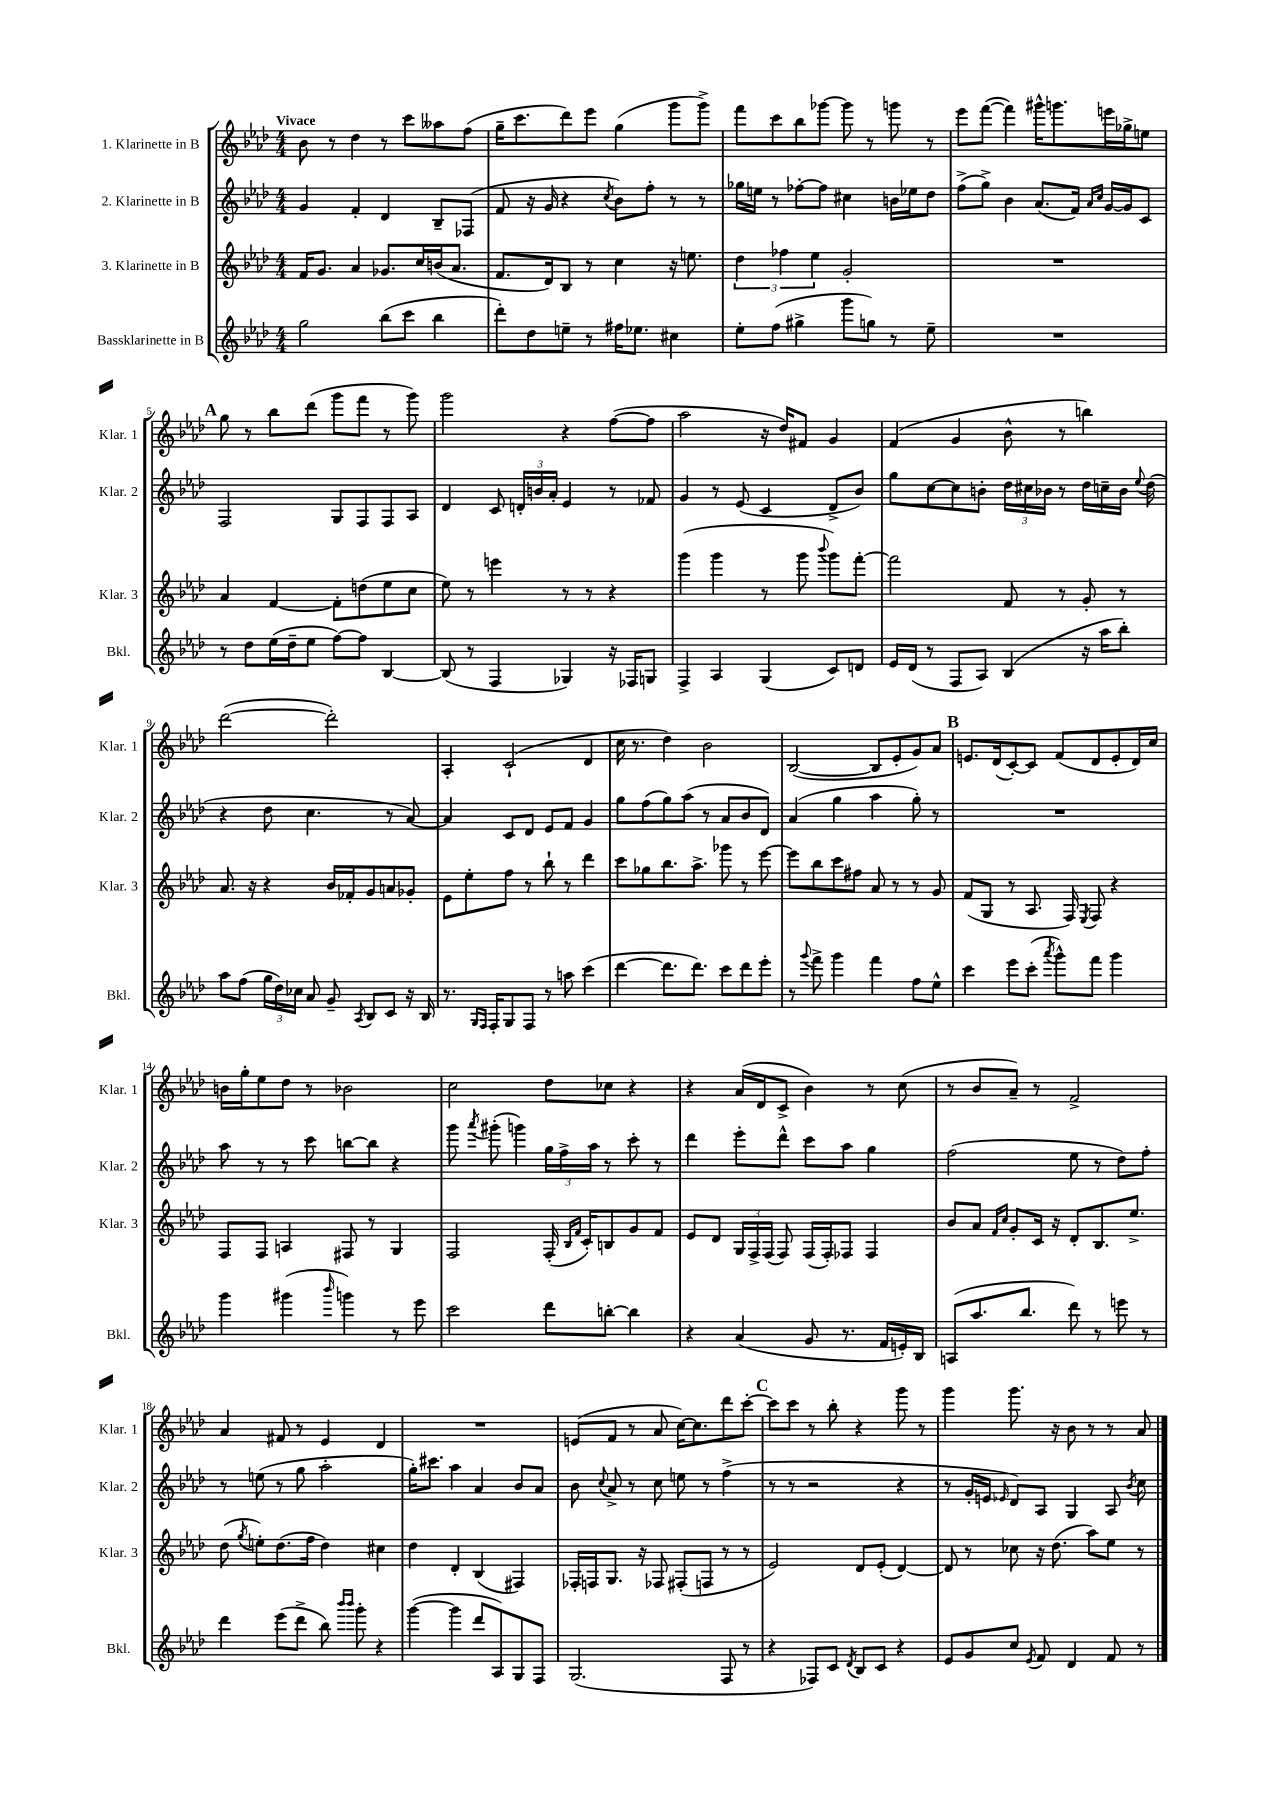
<<
\new StaffGroup <<
\new Staff = "s0" \with { instrumentName = "1. Klarinette in B" shortInstrumentName = "Klar. 1" } {
    \clef treble \key aes \major \numericTimeSignature \time 4/4 \tempo "Vivace"
    \autoBeamOff bes'8 r8 des''4 r8 c'''8[ aeses''8 f''8]( |
    g''16[-- c'''8. des'''8) ees'''8] g''4( g'''8[ g'''8]->) |
    f'''8[ c'''8 bes''8 ges'''8]~ ges'''8 r8 g'''8 r8 |
    ees'''8[ f'''8]~( f'''4) gis'''16[-^ g'''8. e'''16 ges''16-> e''8] |
    \mark \markup { \bold "A" } g''8 r8 bes''8[ des'''8]( g'''8[ f'''8] r8 g'''8) |
    g'''2 r4 f''8[~( f''8] |
    aes''2 r16 des''16[) fis'8] g'4 |
    f'4( g'4 bes'8-^ r8 b''4) |
    des'''2~( des'''2-.) |
    aes4-. c'2-!( des'4 |
    c''16 r8. des''4) bes'2 |
    bes2~( bes8[ ees'8-. g'8) aes'8] |
    \mark \markup { \bold "B" } e'8.[ des'16( c'8~-.) c'8] f'8[( des'8 e'8-. des'16) c''16] |
    b'16[ g''16-. ees''8 des''8] r8 bes'2 |
    c''2 des''8[ ces''8] r4 |
    r4 aes'16[( des'16 c'8]-> bes'4) r8 c''8( |
    r8 bes'8[ aes'8]--) r8 f'2-> |
    aes'4 fis'8 r8 ees'4 des'4 |
    R1 |
    e'8[( f'8] r8 aes'8 c''16[~) c''8. des'''8 c'''8]~-. |
    \mark \markup { \bold "C" } c'''8[ c'''8] r8 bes''8-. r4 g'''8 r8 |
    g'''4 g'''8. r16 bes'8 r8 r8 aes'8 \bar "|." |
}
\new Staff = "s1" \with { instrumentName = "2. Klarinette in B" shortInstrumentName = "Klar. 2" } {
    \clef treble \key aes \major \numericTimeSignature \time 4/4
    \autoBeamOff g'4 f'4-. des'4 bes8[-- fes8]( |
    f'8 r16 g'16 r4 \acciaccatura { c''8 } bes'8[) f''8]-. r8 r8 |
    ges''16[ e''16] r8 fes''8[~-. fes''8] cis''4 b'16[ ees''16 des''8] |
    f''8[->( g''8]->) bes'4 aes'8.[( f'16]) \grace { aes'16[ c''16] } g'16[~ g'16 c'8] |
    \mark \markup { \bold "A" } f2 g8[ f8 f8 aes8] |
    des'4 c'8 \tuplet 3/2 { d'16[-. b'16 aes'16]-. } ees'4 r8 fes'8 |
    g'4 r8 ees'8( c'4 des'8[-> bes'8]) |
    g''8[ c''8~ c''8 b'8]-. \tuplet 3/2 { des''16[ cis''16 bes'16] } r8 des''16[ c''16-- bes'16] \appoggiatura { ees''8 } des''16( |
    r4 des''8 c''4. r8 aes'8~) |
    aes'4 c'8[ des'8] ees'8[ f'8] g'4 |
    g''8[ f''8( g''8) aes''8]( r8 aes'8[ bes'8 des'8]) |
    aes'4( g''4 aes''4 g''8-.) r8 |
    \mark \markup { \bold "B" } R1 |
    aes''8 r8 r8 c'''8 b''8[~ b''8] r4 |
    g'''8 \acciaccatura { aes'''8 } gis'''8-.( g'''4) \tuplet 3/2 { g''16[ f''16-> aes''16] } r8 c'''8-. r8 |
    des'''4 ees'''8[-. des'''8]-^ c'''8[ aes''8] g''4 |
    f''2( ees''8 r8 des''8[) f''8]-. |
    r8 e''8( r8 g''8 aes''2-. |
    g''16[-.) cis'''8.] aes''4 aes'4 bes'8[ aes'8] |
    bes'8 \appoggiatura { c''8 } aes'8-> r8 c''8 e''8 r8 f''4->( |
    \mark \markup { \bold "C" } r8 r8 r2 r4 |
    r8 g'16[-. e'16] \grace { ees'16 } des'8[) aes8] g4 aes8 \acciaccatura { bes'8 } c''8 \bar "|." |
}
\new Staff = "s2" \with { instrumentName = "3. Klarinette in B" shortInstrumentName = "Klar. 3" } {
    \clef treble \key aes \major \numericTimeSignature \time 4/4
    \autoBeamOff f'16[ g'8.] aes'4 ges'8.[ c''16 b'16( aes'8.] |
    f'8.[ des'16) bes8] r8 c''4 r16 e''8. |
    \tuplet 3/2 { des''4 fes''4 ees''4 } g'2-. |
    R1 |
    \mark \markup { \bold "A" } aes'4 f'4~ f'8[-. d''8( ees''8 c''8] |
    ees''8) r8 e'''4 r8 r8 r4 |
    g'''4( g'''4 r8 g'''8 \appoggiatura { bes'''8 } g'''8[) f'''8]~-. |
    f'''2 f'8 r8 g'8-. r8 |
    aes'8. r16 r4 bes'16[ fes'16-. g'8 a'8 ges'8]-. |
    ees'8[ ees''8-. f''8] r8 bes''8-! r8 des'''4 |
    c'''8[ ges''8 bes''8. aes''8.]-> ges'''8 r8 ees'''8~ |
    ees'''8[ bes''8 c'''8 fis''8] aes'8 r8 r8 g'8 |
    \mark \markup { \bold "B" } f'8[( g8] r8 aes8. f16) \acciaccatura { ees8 } f8 r4 |
    f8[ f8] a4 fis8 r8 g4 |
    f2 f16-.( \grace { bes16[ f'16] } c'16[-.) b8 g'8 f'8] |
    ees'8[ des'8] \tuplet 3/2 { g16[ f16-> f16]( } f8) f16[( f16-.) fes8] fes4 |
    bes'8[ aes'8] \grace { f'16[ c''16] } g'8[-. c'16] r16 des'8[-. bes8. ees''8.]-> |
    des''8( \acciaccatura { g''8 } e''8[-.) des''8.( f''16] des''4) cis''4 |
    des''4 des'4-. bes4( fis4) |
    fes16[-. f16 g8.] r16 fes8 fis8[-.( f8] r8 r8 |
    \mark \markup { \bold "C" } ees'2) des'8[ ees'8]-.( des'4~) |
    des'8 r8 ces''8 r16 des''8.( aes''8[) ees''8] r8 \bar "|." |
}
\new Staff = "s3" \with { instrumentName = "Bassklarinette in B" shortInstrumentName = "Bkl." } {
    \clef treble \key aes \major \numericTimeSignature \time 4/4
    \autoBeamOff g''2 bes''8[( c'''8] bes''4 |
    des'''8[-.) des''8 e''8]-- r8 fis''16[ ees''8.] cis''4 |
    ees''8[-. f''8]( gis''4-> g'''8[ g''8]) r8 ees''8-- |
    R1 |
    \mark \markup { \bold "A" } r8 des''8[ ees''16( des''16-- ees''8] f''8[~) f''8] bes4~ |
    bes8( r8 f4 ges4) r16 fes16[ g8] |
    f4-> aes4 g4( c'8[) d'8] |
    ees'16[ des'16]( r8 f8[ aes8]) bes4( r16 aes''16[ bes''8]-.) |
    aes''8[ f''8]( \tuplet 3/2 { g''16[ des''16) ces''16] } aes'8 g'8-- \acciaccatura { aes8 } bes8[ c'8] r16 bes16 |
    r8. \grace { g16[ f16] } f16[-. g8 f8] r8 a''8 c'''4( |
    des'''4~ des'''8.[ des'''8.]) c'''8[ des'''8 ees'''8]-. |
    r8 \appoggiatura { g'''8 } f'''8-> g'''4 f'''4 f''8[ ees''8]-^ |
    \mark \markup { \bold "B" } c'''4 ees'''8[ c'''8]-.( \acciaccatura { aes'''8 } g'''8[-^) f'''8] g'''4 |
    g'''4 gis'''4( \grace { bes'''16 } g'''4) r8 ees'''8 |
    c'''2 des'''8[ b''8]~-. b''4 |
    r4 aes'4( g'8 r8. f'16[ e'16-.) bes16] |
    a8[( aes''8. bes''8.] des'''8) r8 e'''8 r8 |
    des'''4 ees'''8[( des'''8]-> bes''8) \grace { bes'''16[ bes'''16] } g'''8-. r4 |
    g'''4~( g'''4 des'''8[ aes8) g8 f8] |
    g2.( f8 r8 |
    \mark \markup { \bold "C" } r4 fes8[) c'8] \acciaccatura { des'8 } bes8[ c'8] r4 |
    ees'8[ g'8 c''8] \acciaccatura { ees'8 } f'8 des'4 f'8 r8 \bar "|." |
}
>>
>>
